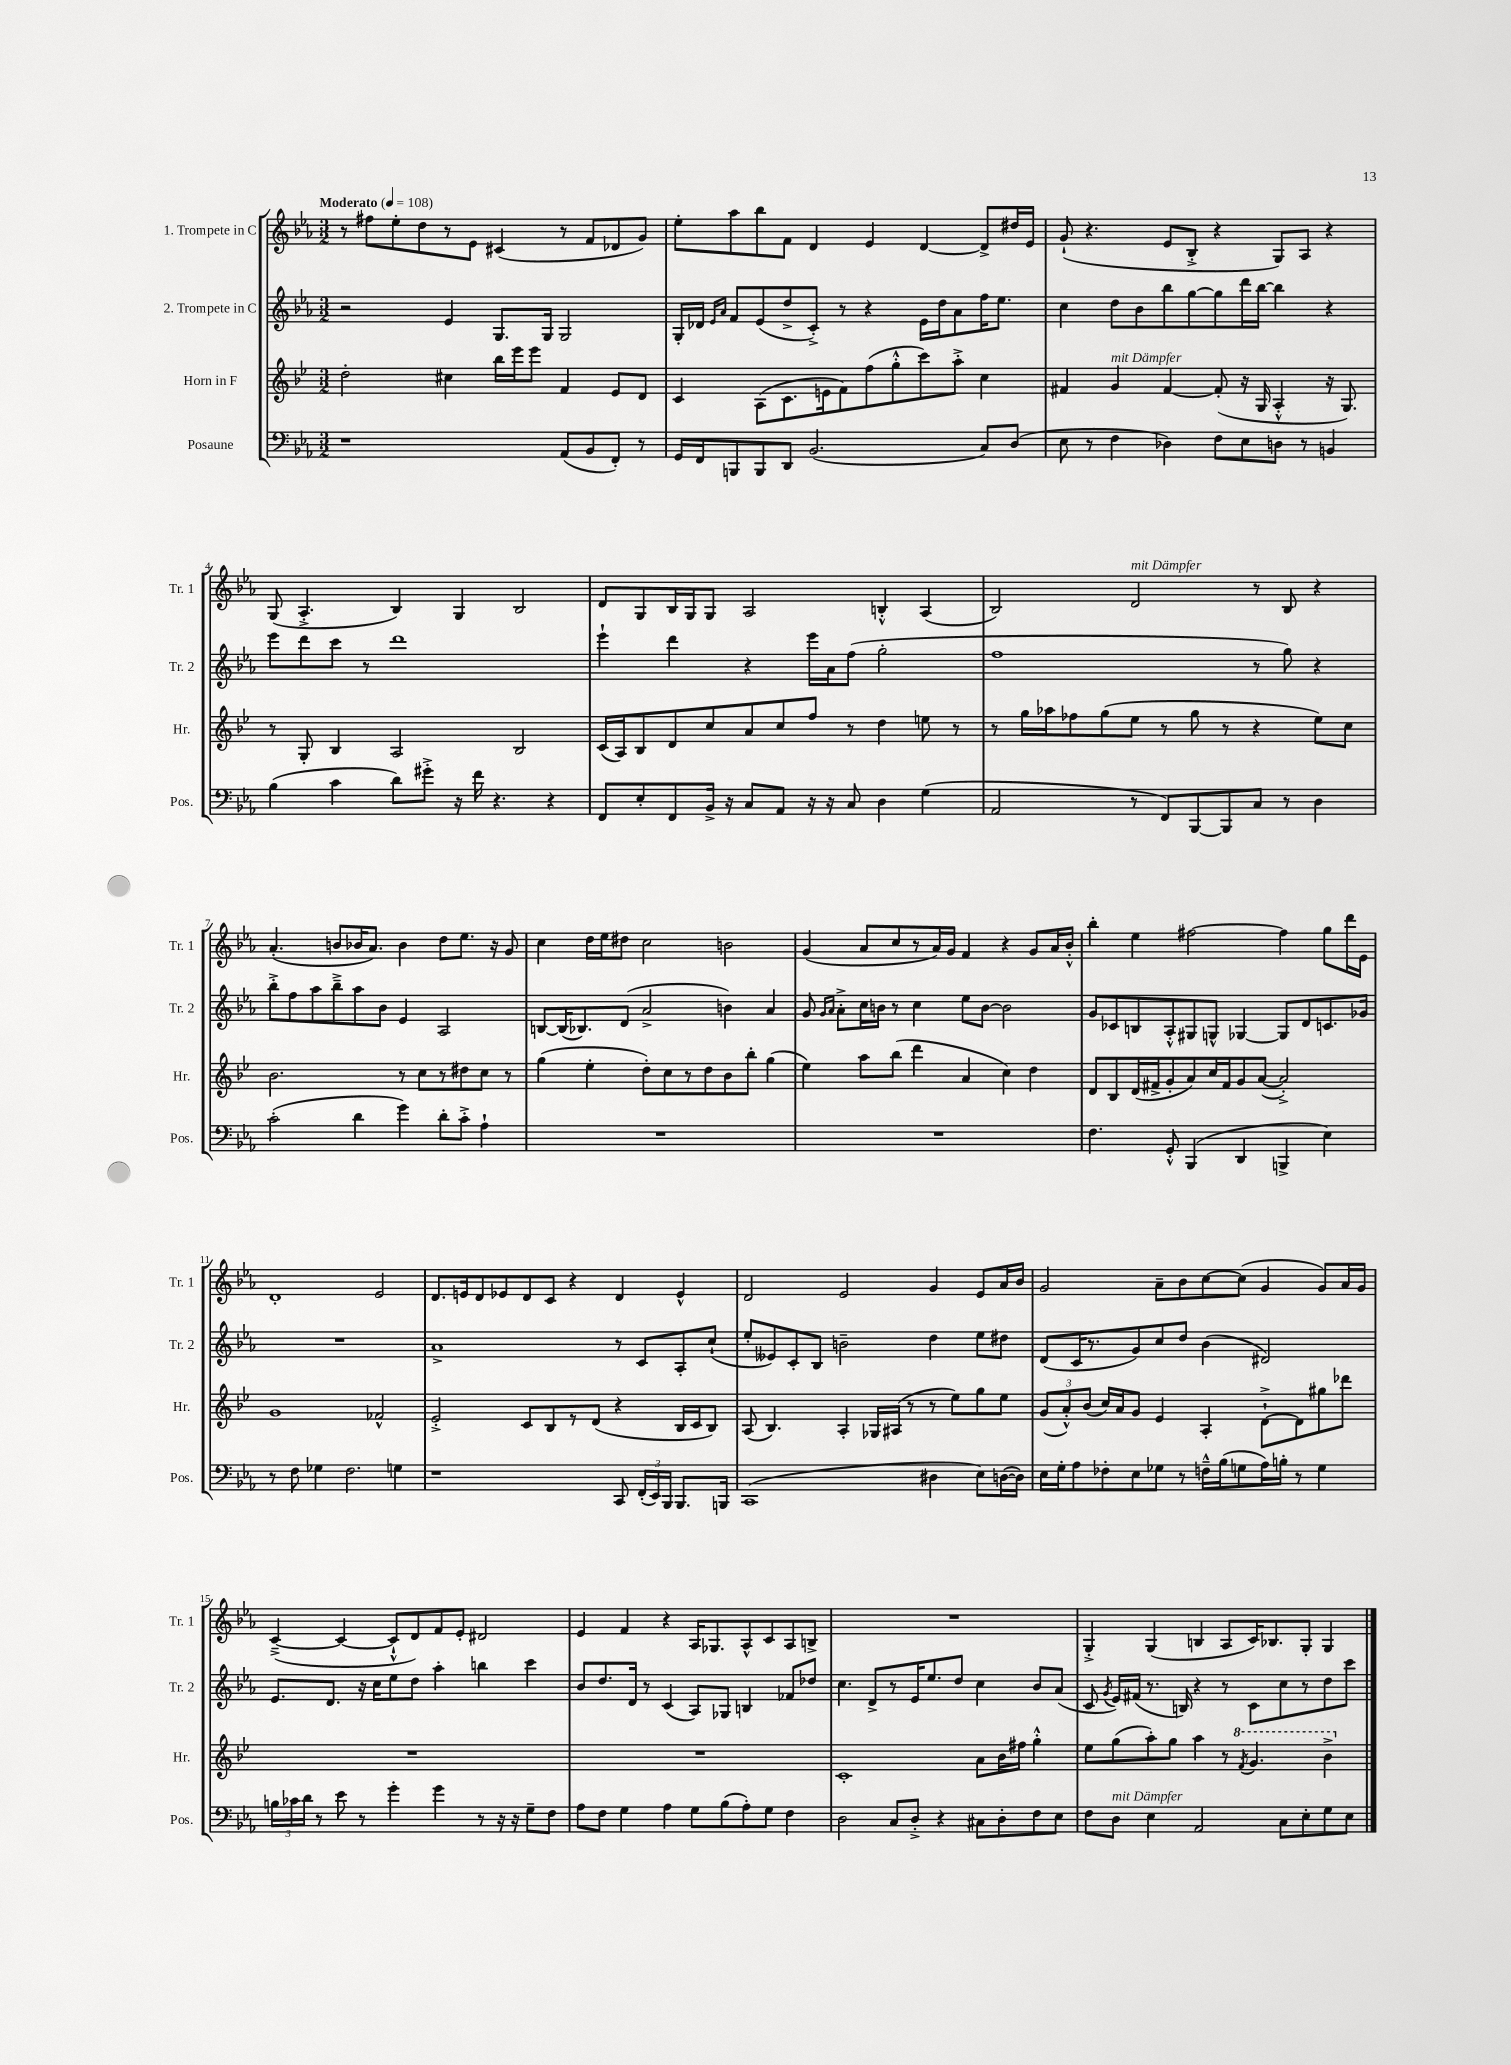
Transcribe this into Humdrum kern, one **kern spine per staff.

**kern	**kern	**kern	**kern
*staff4	*staff3	*staff2	*staff1
*clefF4	*clefG2	*clefG2	*clefG2
*k[b-e-a-]	*k[b-e-]	*k[b-e-a-]	*k[b-e-a-]
*M3/2	*M3/2	*M3/2	*M3/2
*MM108	*MM108	*MM108	*MM108
1r	2dd'	2r	8r
.	.	.	8ff#
.	.	.	8ee-'
.	.	.	8dd
.	4cc#	4e-	8r
.	.	.	8e-
.	16bb-	8.G	(4c#
.	16eee-	.	.
.	8eee-	.	.
.	.	16G	.
(8AA-	4f	2G	8r
8BB-	.	.	8f
8FF')	8e-	.	8d-
8r	8d	.	8g)
=	=	=	=
16GG	4c	16G'	8ee-'
16FF	.	16d-	.
.	.	16qqe-	.
.	.	16qqa-	.
8BBB	.	8f	8aa-
8BBB	(8A	(8e-	8bb-
8DD	8.c	8dd^	8f
(2.BB-	.	8c'^)	4d
.	16e	.	.
.	8f)	8r	.
.	(8ff	4r	4e-
.	8gg'^^	.	.
.	8ccc)	16e-	[4d
.	.	16dd	.
.	8aa'^	8a-	.
8C)	4cc	16ff	8d^]
.	.	8.ee-	.
(8D	.	.	16dd#
.	.	.	16e-
=	=	=	=
8E-	4f#	4cc	(8g`
8r	.	.	4.r
4F	4g	8dd	.
.	.	8b-	.
4D-)	[4f#	8bb-	8e-
.	.	[8gg	8B-'^
8F	(8f#']	8gg]	4r
8E-	16r	16ddd	.
.	16G	[16bb-	.
8D	4A'^^	4bb-]	8G)
8r	.	.	8A-
4BB	16r	4r	4r
.	8.G)	.	.
=	=	=	=
(4B-	8r	8eee-	(8G
.	8G'	8ddd	4.A-'^
4c	4B-	8ccc	.
.	.	8r	.
8d)	2A	1ddd	4B-)
8g#'^	.	.	.
16r	.	.	4G
16f	.	.	.
4.r	.	.	.
.	2B-	.	2B-
4r	.	.	.
=	=	=	=
8FF	(16c	4eee-`	8d
.	16A)	.	.
8E-'	8B-	.	8G
8FF	8d	4ddd	16B-
.	.	.	16G
16BB-^	8cc	.	8G
16r	.	.	.
8C	8a	4r	2A-
8AA-	8cc	.	.
16r	8ff	16eee-	.
16r	.	16a-	.
8C	8r	(8ff	.
4D	4dd	2gg'	4B'^^
(4G	8ee	.	(4A-
.	8r	.	.
=	=	=	=
2AA-	8r	1ff	2B-)
.	16gg	.	.
.	16aa-	.	.
.	8ff-	.	.
.	(8gg	.	.
8r	8ee-	.	2d
8FF)	8r	.	.
[8BBB-	8gg	.	.
8BBB-]	8r	.	.
8C	4r	8r	8r
8r	.	8gg)	8B-
4D	8ee-)	4r	4r
.	8cc	.	.
=	=	=	=
(2c'	2.b-	8bb-'^	(4.a-'
.	.	8ff	.
.	.	8aa-	.
.	.	8bb-~^	8b
4d	.	8aa-	16b-
.	.	.	8.a-)
.	.	8b-	.
4g)	8r	4e-	4b-
.	8cc	.	.
8d'	8r	2A-	8dd
8c'^	8dd#	.	8.ee-
4A-`	8cc	.	.
.	.	.	16r
.	8r	.	8g
=	=	=	=
1.r	(4gg	[8B	4cc
.	.	(16B]	.
.	.	8.B-)	.
.	4ee-'	.	16dd
.	.	.	16ee-
.	.	(8d	8dd#
.	8dd')	2a-^	2cc
.	8cc	.	.
.	8r	.	.
.	8dd	.	.
.	8b-	4b)	2b
.	8bb-'	.	.
.	(4gg	4a-	.
=	=	=	=
1.r	4ee-)	8g	(4g
.	.	16qqg	.
.	.	16qqa-	.
.	.	8a-'^	.
.	8aa	16cc	8a-
.	.	16b	.
.	(8bb-	8r	8cc
.	4ddd	4cc	8r
.	.	.	16a-)
.	.	.	16g
.	4a	8ee-	4f
.	.	[8b	.
.	4cc)	2b]	4r
.	4dd	.	8g
.	.	.	16a-
.	.	.	16b-'^^
=	=	=	=
4.F	8d	8g	4bb-'
.	8B-	8c-	.
.	(16d	8B	4ee-
.	16f#^	.	.
8GG'^^	8g'	8A-'^^	.
(4BBB-	8a)	8G#	[2ff#
.	16cc	8G^^	.
.	16f#	.	.
4DD	8g	[4G-	.
.	([8a	.	.
4BBB^	2a'^])	8G-]	4ff#]
.	.	8d	.
4E-)	.	8.c	8gg
.	.	.	16ddd
.	.	16g-	16e-
=	=	=	=
8r	1g	1.r	1d'
8F	.	.	.
4G-	.	.	.
2.F	.	.	.
.	2f-^^	.	2e-
4G	.	.	.
=	=	=	=
1r	2e-'^	1a-^	8.d
.	.	.	16e
.	.	.	8d
.	.	.	8e-
.	8c	.	8d
.	8B-	.	8c
.	8r	.	4r
.	(8d	.	.
8CC	4r	8r	4d
(24FF'	.	8c	.
24EE-)	.	.	.
24BBB-	.	.	.
8.BBB-	16B-	8A-'	4e-^^
.	16c	.	.
.	8B-)	(8cc`	.
16BBB	.	.	.
=	=	=	=
(1CC	(8A	8ee-'	2d
.	4.B-)	8e--)	.
.	.	8c'	.
.	.	8B-	.
.	4A'	2b~	2e-
.	16G-	.	.
.	(16A#	.	.
.	8r	.	.
4D#	8r	4dd	4g
.	8ee-)	.	.
8E-)	8gg	8ee-	8e-
([16D	8ee-	8dd#	16a-
16D])	.	.	16b-
=	=	=	=
16E-	(12g	(8d	2g
16G'	.	.	.
.	12a'^^)	.	.
8A-	.	16c	.
.	(12b-	.	.
.	.	8.r	.
8F-'	16cc)	.	.
.	16a	.	.
8E-	8g	8g)	.
8G-	4e-	8cc	8a-~
8r	.	8dd	8b-
16F~^^	4A'	(4b-	[8cc
(16B-	.	.	.
8G	.	.	(8cc]
16A-)	[8d`^	2d#)	4g
16B'	.	.	.
8r	8d]	.	.
4G	8gg#	.	8g)
.	8ddd-	.	16a-
.	.	.	16g
=	=	=	=
24B	1.r	8.e-	([4c~^
24c-	.	.	.
24d	.	.	.
8r	.	.	.
.	.	8.d	.
8e-	.	.	4c_
8r	.	16r	.
.	.	16cc	.
4g'	.	8ee-	8c`^^]
.	.	8dd	8d)
4g	.	4aa-'	8f
.	.	.	8e-'
8r	.	4bb	2d#
16r	.	.	.
16r	.	.	.
8G~	.	4ccc	.
8F	.	.	.
=	=	=	=
8A-	1.r	8b-	4e-
8F	.	8.dd	.
4G	.	.	4f
.	.	16d	.
.	.	8r	.
4A-	.	(4c	4r
8G	.	8A-)	16A-
.	.	.	8.G-
(8B-	.	8G-	.
8A-')	.	4B	8A-^^
8G	.	.	8c
4F	.	8f-	8A-
.	.	8dd-	8B^
=	=	=	=
2D	1c'	4.cc	1.r
.	.	8d^	.
8C	.	8r	.
8D'^	.	16e-	.
.	.	8.ee-	.
4r	.	.	.
.	.	8dd	.
8C#	8a	4cc	.
8D'	16b-	.	.
.	16ff#	.	.
8F	4gg'^^	8b-	.
8E-	.	(8a-	.
=	=	=	=
8F	8ee-	8c	4G'^
.	.	8qg	.
8D	(8gg	16e-)	.
.	.	(16f#	.
4E-	8aa')	8.r	(4G
.	8gg	.	.
.	.	16B)	.
2AA-	4aa	4r	4B
.	8r	8r	8A-
.	8qff	.	.
.	4.gg	8c	16c)
.	.	.	8.B-
8C	.	8cc	.
8E-'	.	8r	8G'
8G	4bb-^	8dd	4G
8E-	.	8ccc	.
==	==	==	==
*-	*-	*-	*-
